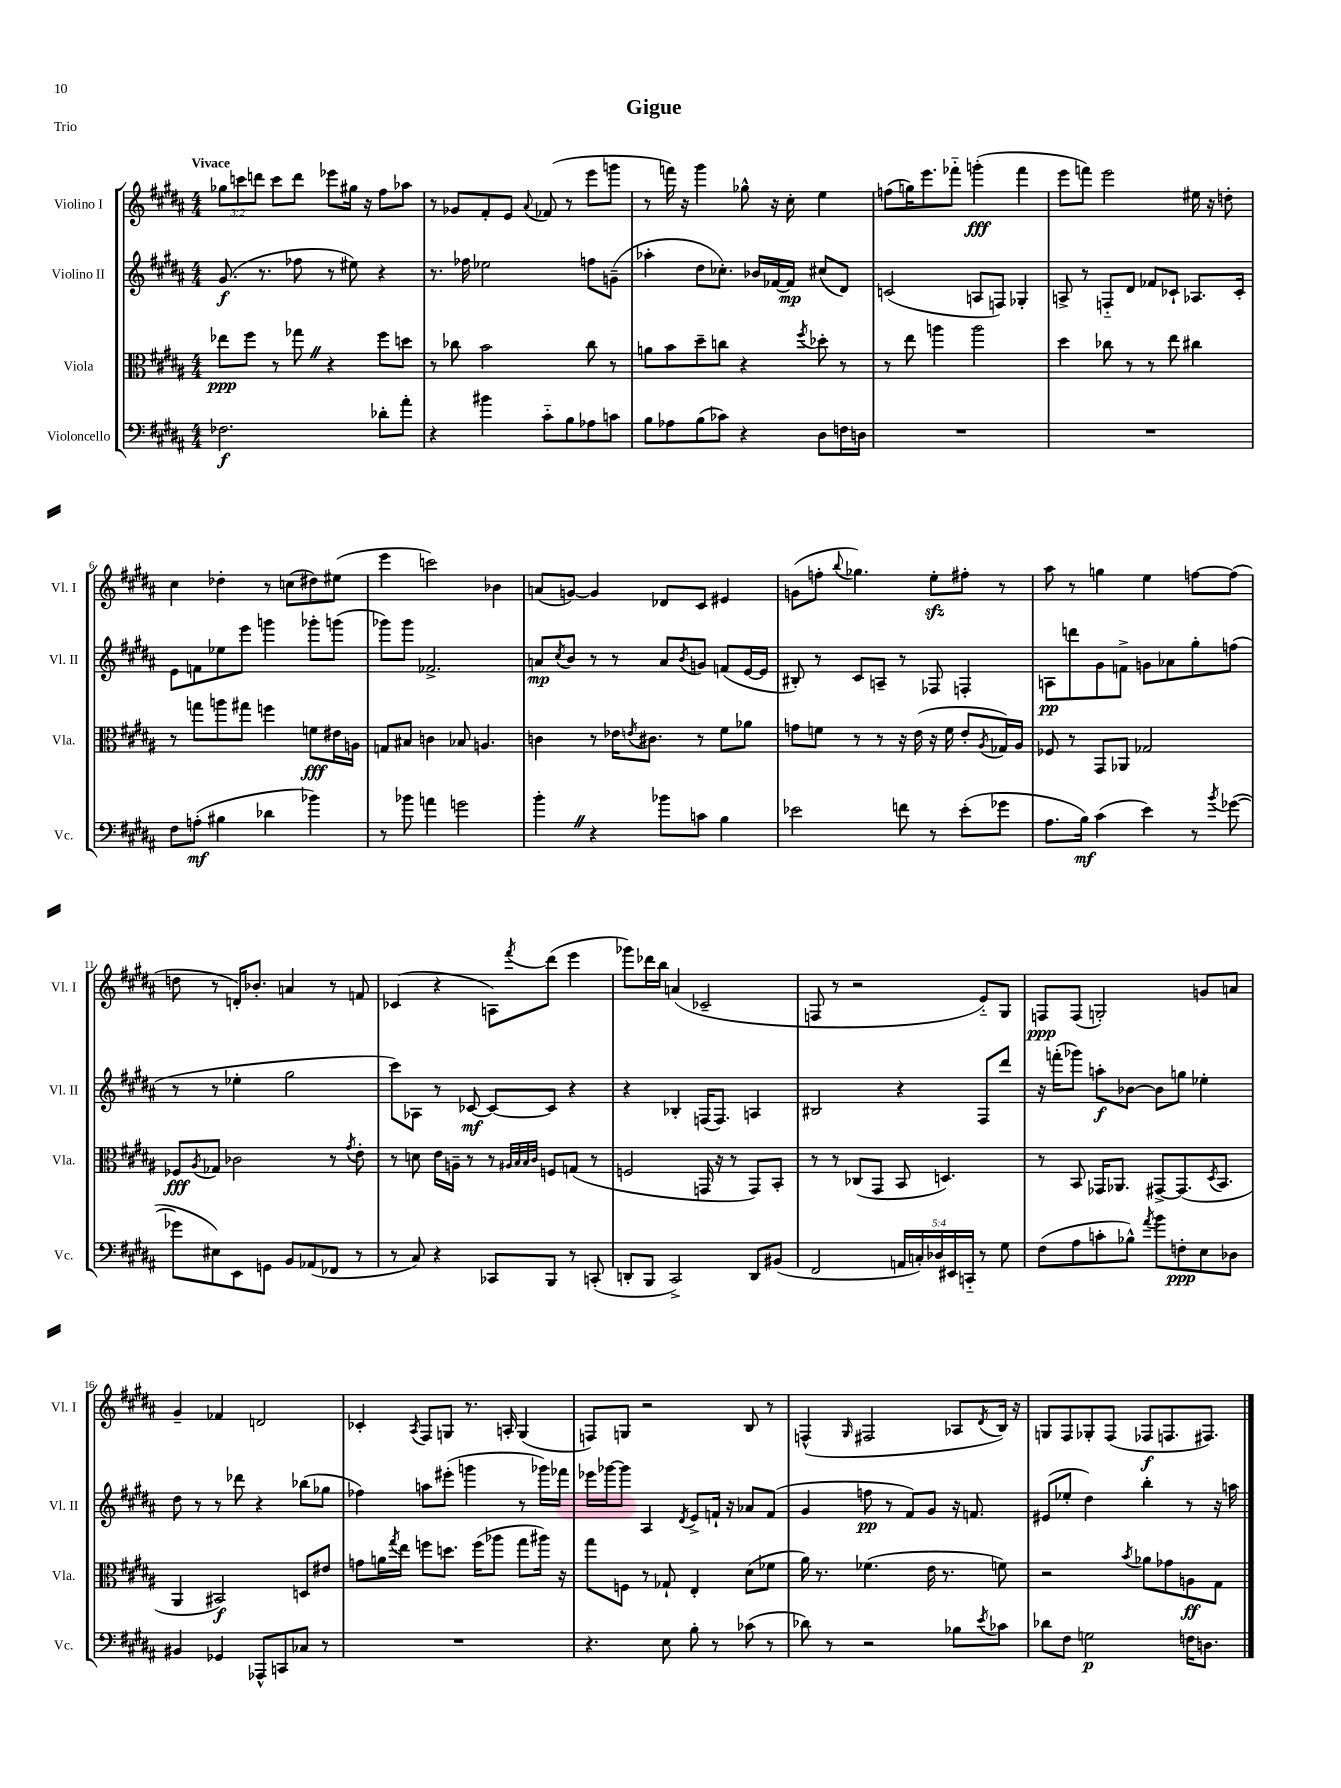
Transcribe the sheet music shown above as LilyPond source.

\header { title = "Gigue" piece = "Trio" }
<<
\new StaffGroup <<
\new Staff = "s0" \with { instrumentName = "Violino I" shortInstrumentName = "Vl. I" } {
    \clef treble \key b \major \numericTimeSignature \time 4/4 \override Staff.TupletNumber.text = #tuplet-number::calc-fraction-text \tempo "Vivace"
    \tuplet 3/2 { ges''8 c'''8 d'''8 } c'''8 d'''8 ees'''8 gis''16 r16 fis''8 aes''8 |
    r8 ges'8 fis'8-. e'8 \appoggiatura { ais'8 } fes'8( r8 e'''8 g'''8 |
    r8 f'''16) r16 gis'''4 ges''8-^ r16 cis''16-. e''4 |
    f''8( g''16) e'''8. fes'''8-_ g'''4-.\fff( fes'''4 |
    e'''8 f'''8) e'''2 eis''16 r16 d''8-. |
    cis''4 des''4-. r8 c''8( dis''8) eis''8( |
    e'''4 c'''2) bes'4 |
    a'8( g'8~) g'4 des'8 cis'8 eis'4 |
    g'8( f''8-. \appoggiatura { b''8 } ges''4.) e''8-.\sfz fis''8-. r8 |
    ais''8 r8 g''4 e''4 f''8~ f''8( |
    d''8 r8 d'16-.) bes'8.-. a'4 r8 f'8 |
    ces'4( r4 a8) \acciaccatura { fis'''8 } dis'''8( e'''4 |
    ges'''8) des'''16 b''16 a'4( ces'2-- |
    f8 r8 r2 e'8-_) gis8 |
    f8\ppp f8( g2-.) g'8 a'8 |
    gis'4-- fes'4 d'2 |
    ces'4-. \acciaccatura { ais8 } fis8 g8 r8. a16-. g4( |
    f8) g8 r2 b8 r8 |
    f4-^( \grace { gis16 } fis2 aes8 \acciaccatura { dis'8 } b16) r16 |
    g8 fis8 ges8-. fis8( fes8\f f8. fis8.) \bar "|." |
}
\new Staff = "s1" \with { instrumentName = "Violino II" shortInstrumentName = "Vl. II" } {
    \clef treble \key b \major \numericTimeSignature \time 4/4
    gis'8.\f( r8. fes''8 r8 eis''8) r4 |
    r8. fes''16 ees''2 f''8 g'8--( |
    aes''4-. dis''8 ces''8.-.) bes'16 fes'16~ fes'16\mp cis''8( dis'8) |
    c'2( a8 f8) ges4-. |
    a8-> r8 f8-_ dis'8 fes'8 ces'8-! aes8. ces'16-. |
    e'8 f'8 ees''8 e'''8 g'''4 ges'''8-. g'''8( |
    ges'''8) ges'''8 fes'2.-> |
    a'8\mp \acciaccatura { cis''8 } b'8 r8 r8 a'8 \acciaccatura { b'8 } g'8 f'8( e'16~ e'16 |
    bis8-.) r8 cis'8 a8-- r8 fes8 f4-. |
    a8\pp d'''8 gis'8 f'8-> g'8 aes'8 gis''8-. f''8( |
    r8 r8 ees''4-. gis''2 |
    cis'''8) aes8 r8 ces'8~\mf ces'8~ ces'8 r4 |
    r4 bes4-. f16( f8.) a4 |
    bis2 r4 fis8 dis'''8 |
    r16 f'''16-.( ges'''8) a''8-.\f bes'8~ bes'8 g''8 ees''4-. |
    dis''8 r8 r8 des'''8 r4 bes''8( ges''8 |
    fes''4) a''8 eis'''8-.( g'''4 r8 ges'''16) fes'''16 |
    ees'''16 ges'''16~ ges'''8 ais4 \acciaccatura { dis'8 } e'8-> f'16-! r16 aes'8 f'8( |
    gis'4 f''8\pp r8 fis'8) gis'8 r16 f'8. |
    eis'8( ees''8-. dis''4) b''4-. r8 r16 a''16 \bar "|." |
}
\new Staff = "s2" \with { instrumentName = "Viola" shortInstrumentName = "Vla." } {
    \clef alto \key b \major \numericTimeSignature \time 4/4
    ees''8\ppp fis''8 r8 ges''8 \once \override BreathingSign.text = \markup { \musicglyph "scripts.caesura.straight" } \breathe r4 fis''8 d''8 |
    r8 ces''8 b'2 ces''8 r8 |
    a'8 b'8 dis''8-- c''8 r4 \acciaccatura { fis''8 } des''8-. r8 |
    r8 e''8 a''4 a''2 |
    dis''4 ces''8 r8 r8 e''8 cis''4 |
    r8 g''8 a''8 gis''8 f''4 f'8\fff eis'16 a16 |
    g8 bis8 c'4 bes8 a4. |
    c'4 r8 ees'16 \acciaccatura { e'8 } cis'8. r8 fis'8 aes'8 |
    g'8 f'8 r8 r8 r16 e'16( r16 f'16 e'8-. \acciaccatura { ais8 } ges16) ais16 |
    fes8 r8 gis,8 aes,8 ges2 |
    fes8\fff \acciaccatura { ais8 } ges8 ces'2 r8 \acciaccatura { gis'8 } e'8-. |
    r8 d'8 e'16 a16-- r8 r8 \grace { ais32 b32 b32 cis'32 } f8 g8( r8 |
    f2 g,16 r16 r8 g,8) b,8-. |
    r8 r8 ces8( gis,8 b,8 d4.) |
    r8 b,8 ges,16 aes,8. gis,8~-> gis,8.( \acciaccatura { dis8 } b,8. |
    ais,4 bis,2\f) d8 eis'8 |
    g'8 a'16 \acciaccatura { gis''8 } e''16 f''8 d''8. f''16( aes''8 gis''8 ais''16) r16 |
    gis''8 f8 r8 ges8-! e4-. dis'8( fes'8 |
    ais'16) r8. fes'4.( e'16 r8. f'8) |
    r2 \acciaccatura { b'8 } aes'8 ges'8 a8\ff gis8 \bar "|." |
}
\new Staff = "s3" \with { instrumentName = "Violoncello" shortInstrumentName = "Vc." } {
    \clef bass \key b \major \numericTimeSignature \time 4/4 \override Staff.TupletNumber.text = #tuplet-number::calc-fraction-text
    fes2.\f des'8-. ais'8-. |
    r4 bis'4 cis'8-_ b8 aes8 c'8 |
    b8 aes8 b8( ces'8) r4 dis8 f16 d16 |
    R1 |
    R1 |
    fis8 a8-.\mf( bis4 des'4 bes'4) |
    r8 bes'8 a'4 g'2 |
    b'4-. \once \override BreathingSign.text = \markup { \musicglyph "scripts.caesura.straight" } \breathe r4 bes'8 c'8 b4 |
    ees'2 f'8 r8 ees'8-.( ges'8 |
    ais8. b16\mf) cis'4( e'4) r8 \acciaccatura { b'8 } ges'8~( |
    ges'8 eis8) e,8 g,8 b,8 aes,8( fes,8 r8 |
    r8 cis8) r4 ces,8 b,,8 r8 c,8-.( |
    d,8-. b,,8 cis,2->) d,8 bis,8( |
    fis,2 \tuplet 5/4 { a,16 c16-.) des16 eis,16 c,16-_ } r8 gis8 |
    fis8( ais8 c'8-. bes8-^) \acciaccatura { ais'8 } b'8 f8-.\ppp e8 des8 |
    bis,4 ges,4 aes,,8-^ c,8 ces8 r8 |
    R1 |
    r4. e8 b8-. r8 ces'8( r8 |
    des'8) r8 r2 bes8 \acciaccatura { e'8 } ces'8 |
    des'8 fis8 g2\p f16 d8. \bar "|." |
}
>>
>>
